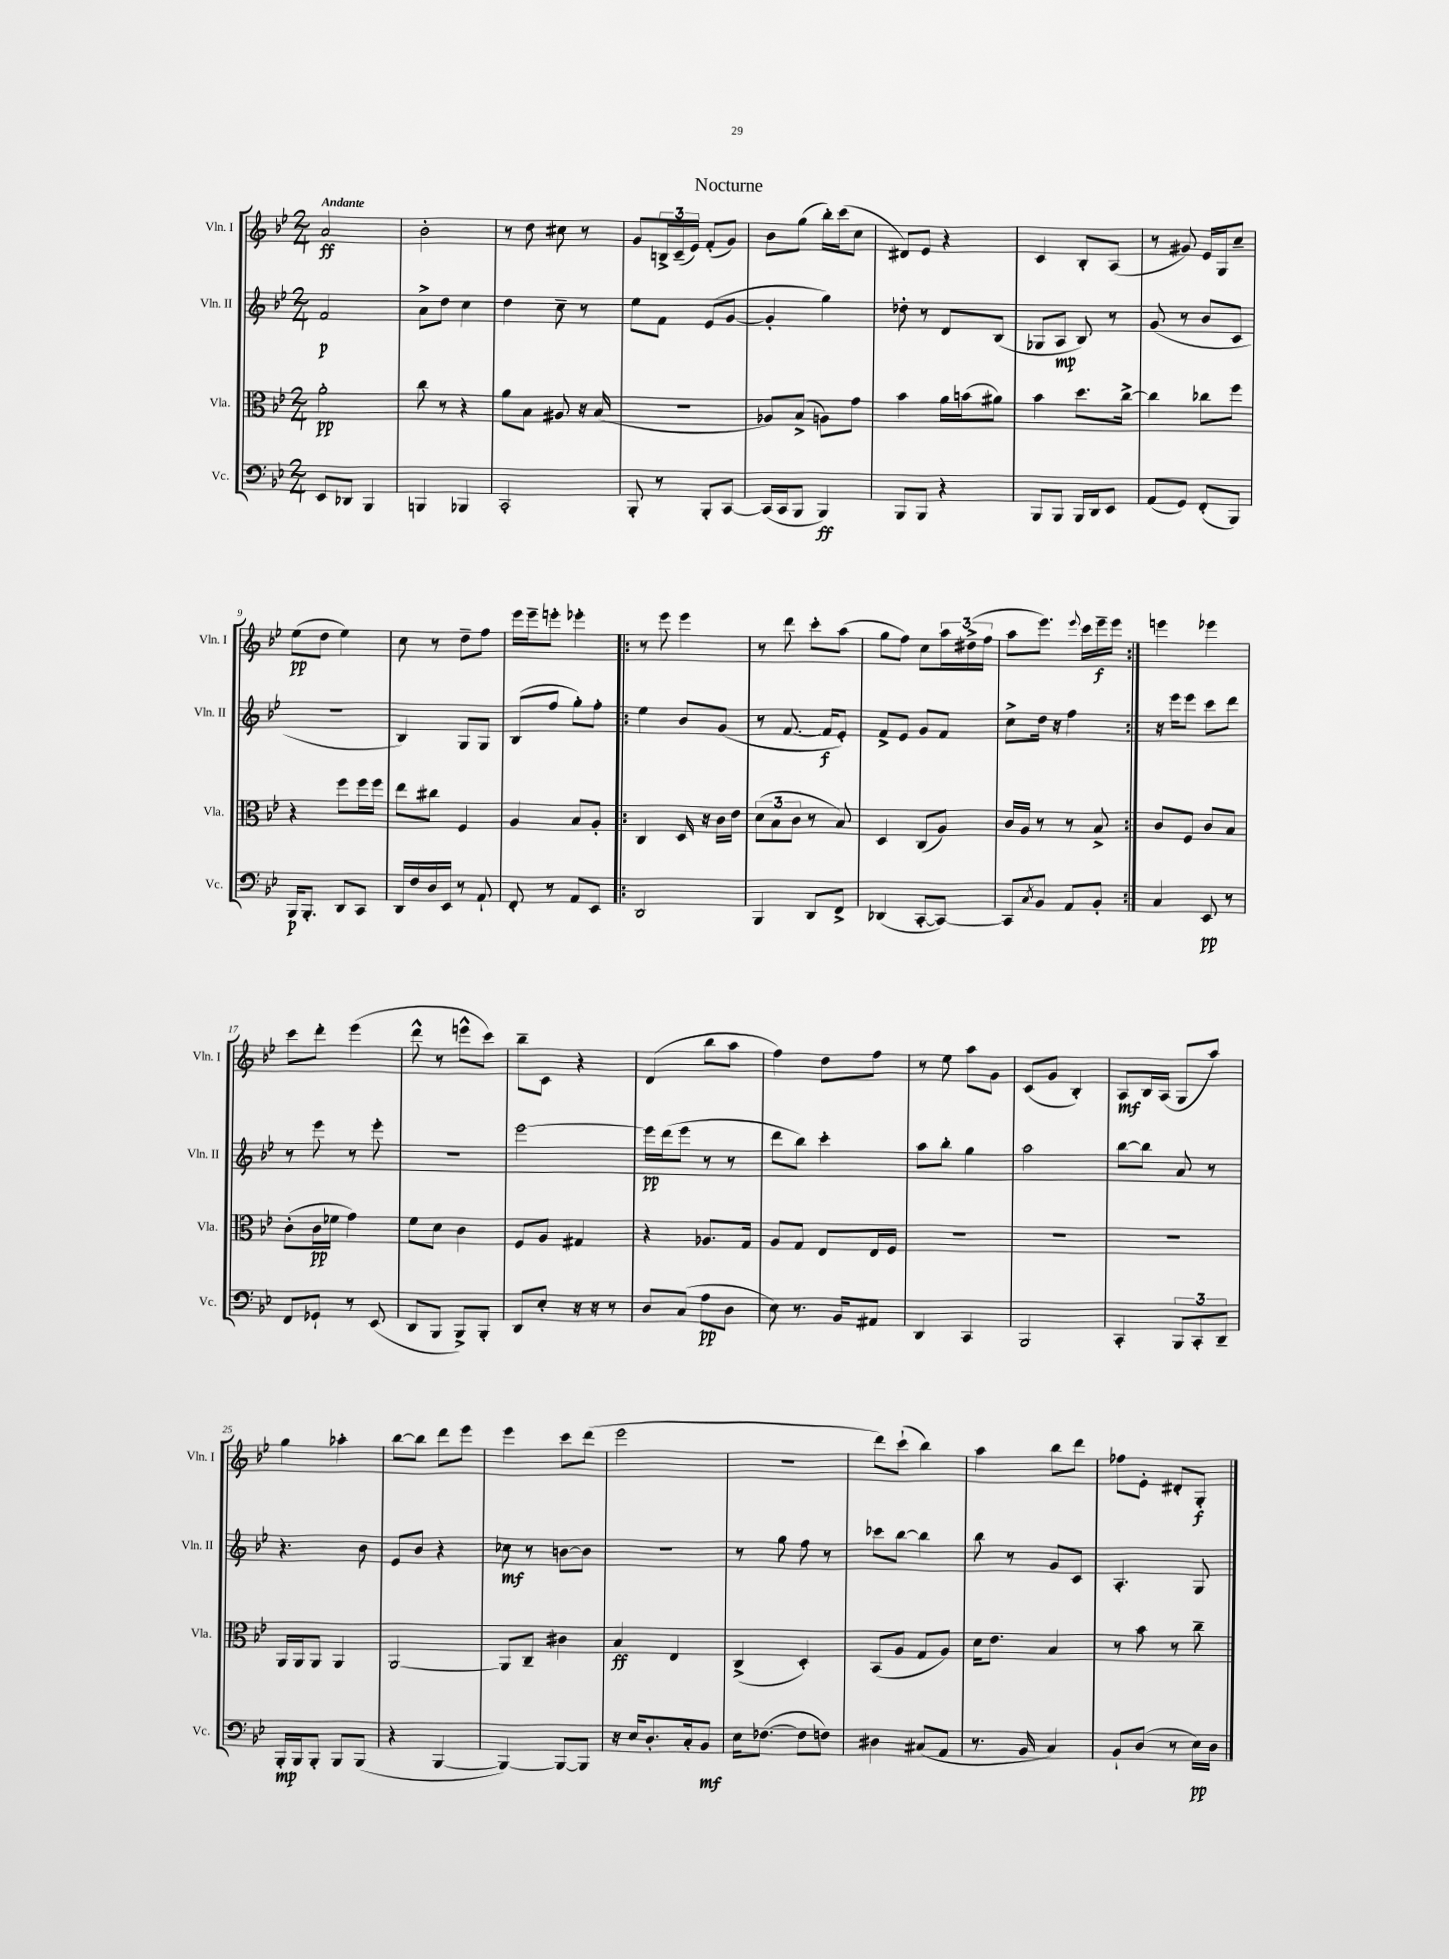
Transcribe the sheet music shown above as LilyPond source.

\header { title = "Nocturne" }
<<
\new StaffGroup <<
\new Staff = "s0" \with { instrumentName = "Vln. I" shortInstrumentName = "Vln. I" } {
    \clef treble \key bes \major \numericTimeSignature \time 2/4 \tempo "Andante"
    a'2\ff |
    bes'2-. |
    r8 d''8 cis''8 r8 |
    g'8 \tuplet 3/2 { b16-> c'16--( ees'16) } f'8-.( g'8) |
    bes'8 g''8( bes''16-.) c'''16( c''8 |
    dis'8) ees'8 r4 |
    c'4 bes8-. a8( |
    r8 gis'8) ees'16 g16 c''8-- |
    ees''8\pp( d''8 ees''4) |
    c''8 r8 d''8-- f''8 |
    ees'''16 ees'''16-- e'''8-. ees'''4-. |
    \repeat volta 2 { r8 ees'''8 ees'''4 |
    r8 d'''8 c'''8-. a''8( |
    g''8 f''8) c''8 \tuplet 3/2 { a''16 dis''16->( f''16 } |
    a''8 ees'''8.) \appoggiatura { ees'''8 } c'''16 ees'''16--\f ees'''16 | }
    e'''4 ees'''4 |
    c'''8 d'''8-. ees'''4( |
    d'''8-^ r8 e'''8-^ c'''8) |
    bes''8-- c'8 r4 |
    d'4( bes''8 a''8 |
    f''4) d''8 f''8 |
    r8 ees''8 a''8 g'8 |
    c'8( g'8 bes4-.) |
    a8\mf bes16 a16( g8 a''8) |
    g''4 aes''4-. |
    bes''8~ bes''8 d'''8 ees'''8 |
    ees'''4 c'''8 d'''8( |
    ees'''2 |
    R2 |
    d'''8) c'''8-!( bes''4) |
    a''4 bes''8 d'''8 |
    fes''8 ees'8-. dis'8-. g8-.\f \bar "|." |
}
\new Staff = "s1" \with { instrumentName = "Vln. II" shortInstrumentName = "Vln. II" } {
    \clef treble \key bes \major \numericTimeSignature \time 2/4
    f'2\p |
    a'8-> d''8 c''4 |
    d''4 c''8-- r8 |
    ees''8 f'8 ees'8( g'8~ |
    g'4-. g''4) |
    des''8-. r8 d'8 bes8( |
    ges8 a8\mp bes8) r8 |
    g'8( r8 bes'8 c'8 |
    R2 |
    bes4) g8 g8 |
    bes8( f''8 g''8-.) f''8-. |
    \repeat volta 2 { ees''4 bes'8 g'8( |
    r8 f'8.~ f'16\f ees'8-.) |
    f'8-> ees'8 g'8 f'8 |
    c''8-> d''16 r16 f''4 | }
    r16 ees'''16 ees'''8 c'''8 d'''8 |
    r8 ees'''8 r8 ees'''8-. |
    r2 |
    ees'''2~ |
    ees'''16\pp d'''16( ees'''8 r8 r8 |
    d'''8 bes''8) c'''4-. |
    a''8 bes''8-. g''4 |
    a''2 |
    bes''8~ bes''8 a'8 r8 |
    r4. bes'8 |
    ees'8 bes'8 r4 |
    ces''8\mf r8 b'8~ b'8 |
    R2 |
    r8 g''8 f''8 r8 |
    ces'''8 bes''8~ bes''4 |
    bes''8 r8 g'8 c'8 |
    a4.-. g8 \bar "|." |
}
\new Staff = "s2" \with { instrumentName = "Vla." shortInstrumentName = "Vla." } {
    \clef alto \key bes \major \numericTimeSignature \time 2/4
    a'2-.\pp |
    c''8 r8 r4 |
    a'8 bes8 ais8 r16 bes16( |
    R2 |
    aes8) bes8->( a8) g'8 |
    bes'4 a'16 b'16( ais'8) |
    bes'4 d''8. c''16~-> |
    c''4 ces''8 f''8 |
    r4 f''8 f''16 f''16 |
    ees''8 cis''8 f4 |
    a4 bes8 a8-. |
    \repeat volta 2 { c4 d16 r16 c'16 ees'16 |
    \tuplet 3/2 { d'8( bes8 c'8 } r8 bes8) |
    d4 c8( a8) |
    c'16 a16 r8 r8 bes8-> | }
    c'8 f8 c'8 bes8 |
    c'8-.( c'16\pp fes'16 g'4) |
    f'8 d'8 c'4 |
    f8 a8 gis4 |
    r4 aes8. g16 |
    a8 g8 ees8 ees16 f16 |
    R2 |
    R2 |
    R2 |
    a,16 a,16 a,8 a,4 |
    a,2~ |
    a,8 c8-- cis'4 |
    bes4\ff ees4 |
    c4->( d4-.) |
    bes,8( a8 g8 a8) |
    d'16 ees'8. bes4 |
    r8 bes'8 r8 c''8-- \bar "|." |
}
\new Staff = "s3" \with { instrumentName = "Vc." shortInstrumentName = "Vc." } {
    \clef bass \key bes \major \numericTimeSignature \time 2/4
    ees,8 des,8 bes,,4 |
    b,,4 bes,,4 |
    c,2-. |
    bes,,8-. r8 bes,,8-. c,8~ |
    c,16( c,16 bes,,8 bes,,4\ff) |
    bes,,8 bes,,8 r4 |
    bes,,8 bes,,8 bes,,16 d,16 ees,8 |
    a,8( g,8) f,8-.( bes,,8) |
    bes,,16\p bes,,8.-. d,8 c,8 |
    d,16 f16 d16 ees,16 r8 a,8-! |
    f,8-. r8 a,8 ees,8 |
    \repeat volta 2 { d,2 |
    bes,,4 d,8 f,8-> |
    des,4( c,8~-. c,8~) |
    c,8 \acciaccatura { c8 } bes,8 a,8 bes,8-. | }
    c4 ees,8\pp r8 |
    f,8 ges,8-! r8 ees,8( |
    d,8 bes,,8 bes,,8->) bes,,8-. |
    d,8 ees8-. r16 r16 r8 |
    d8 c8( a8\pp d8 |
    ees8) r8. bes,16 ais,8 |
    d,4 c,4 |
    bes,,2 |
    c,4-. \tuplet 3/2 { bes,,8 c,8-. d,8-- } |
    bes,,16-.\mp bes,,16 bes,,8-. bes,,8 bes,,8( |
    r4 bes,,4~ |
    bes,,4~) bes,,8~ bes,,8 |
    r16 ees16 d8.-. c16-. bes,8\mf |
    ees16 fes8.~( fes8 f8) |
    dis4 cis8( a,8 |
    r8. bes,16 c4) |
    bes,8-! d8( r8 ees16\pp) d16 \bar "|." |
}
>>
>>
